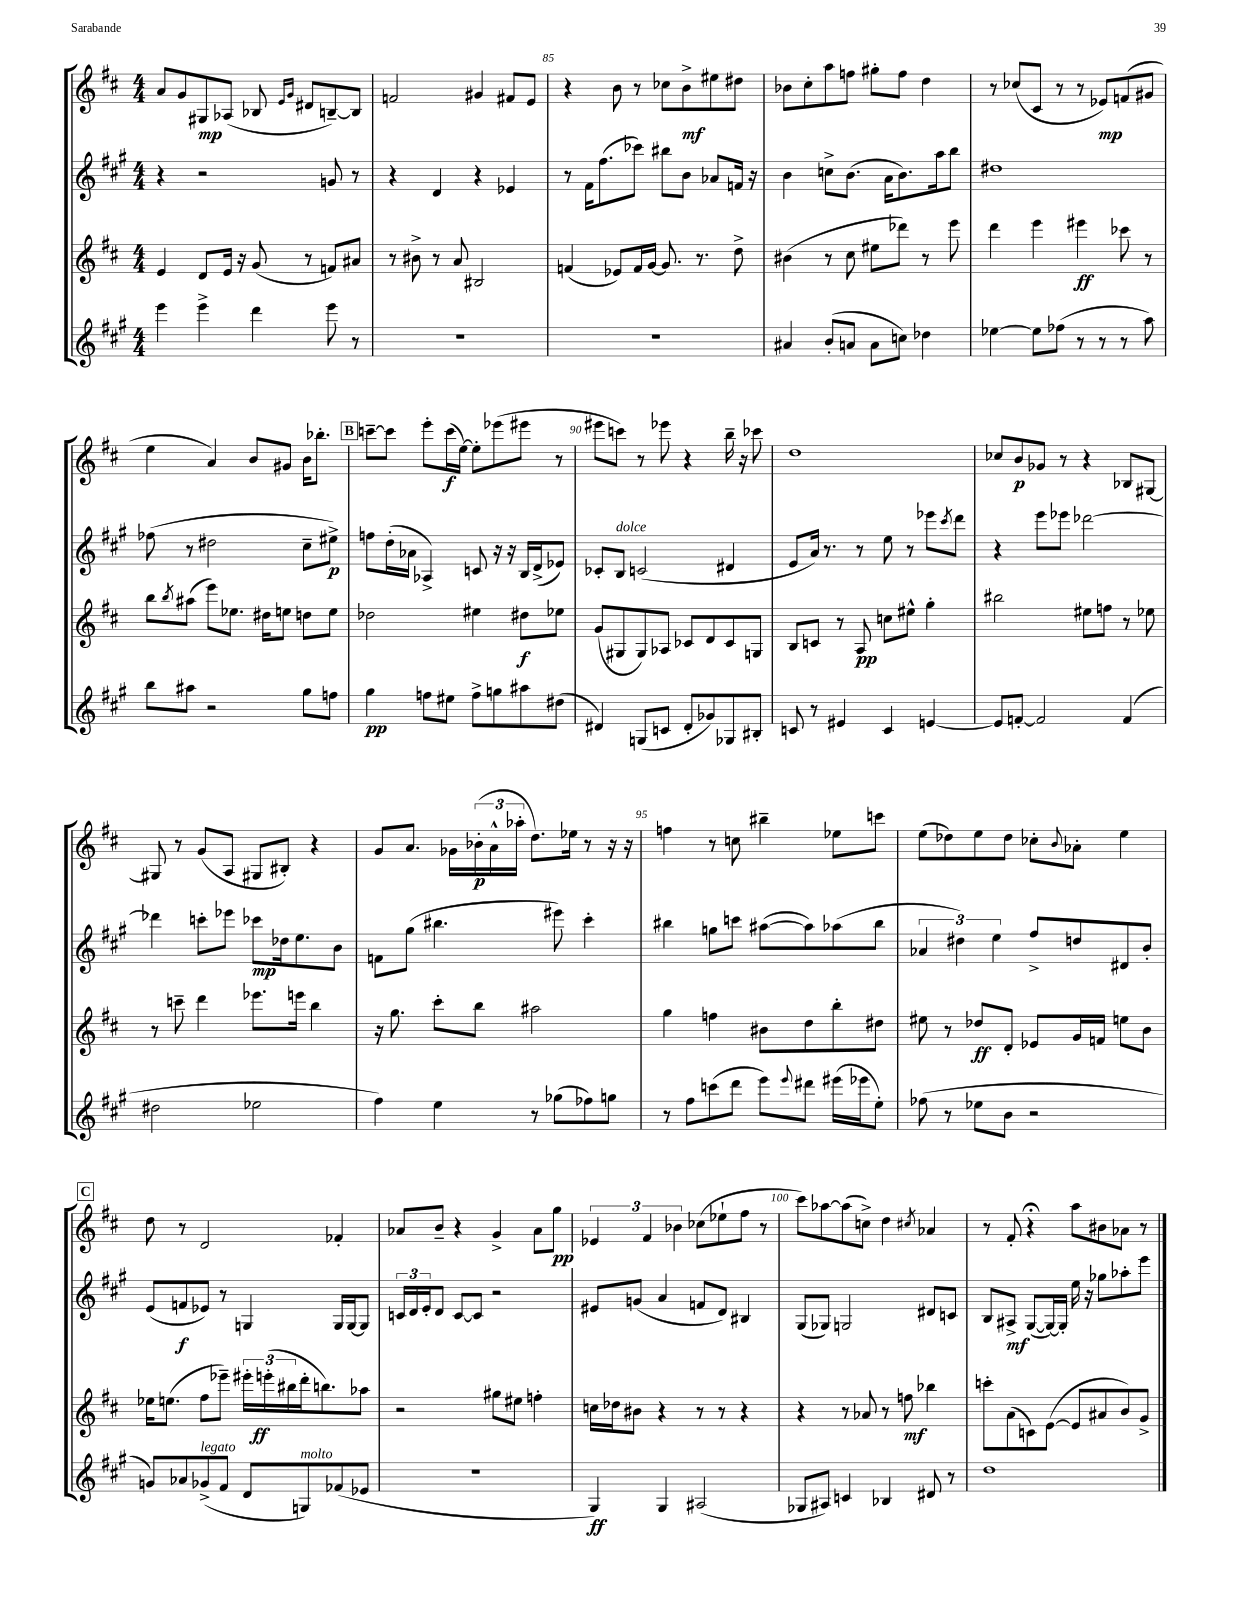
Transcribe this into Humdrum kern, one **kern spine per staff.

**kern	**kern	**kern	**kern
*staff4	*staff3	*staff2	*staff1
*clefG2	*clefG2	*clefG2	*clefG2
*k[f#c#g#]	*k[f#c#]	*k[f#c#g#]	*k[f#c#]
*M4/4	*M4/4	*M4/4	*M4/4
4eee\	4e/	4r	8a/L
.	.	.	8g/
4eee^\	8d/L	2r	8G#/
.	16e/Jk	.	(8A-/J
.	16r	.	.
4ddd\	(8g/	.	8B-/
.	.	.	16qqe/LL
.	.	.	16qqg/JJ
.	8r	.	8d#/L
8eee\	8f/L)	8g/	[8B~/)
8r	8a#/J	8r	8B/]J
=	=	=	=
1r	8r	4r	2f/
.	8b#^\	.	.
.	8r	4d/	.
.	8a/	.	.
.	2B#/	4r	4g#/
.	.	4e-/	8f#/L
.	.	.	8e/J
=	=	=	=
1r	(4f/	8r	4r
.	.	16f#\LK	.
.	.	(8.ff#\	.
.	8e-/L)	.	8b\
.	16f/L	8ccc-\J)	8r
.	[16g/JJ	.	.
.	8.g/]	8bb#\L	8cc-\L
.	.	8b\J	8b^\
.	8.r	.	.
.	.	8a-/L	8ee#\
.	8dd^\	16f/Jk	8dd#\J
.	.	16r	.
=	=	=	=
4a#/	(4b#\	4b\	8b-\L
.	.	.	8cc#'\
(8b'/L	8r	8cc^\L	8aa\
8a/J	8cc#\	(8.b\J	8ff\J
8a\L	8ee#\L	.	8gg#'\L
.	.	16a\LK	.
8cc\J)	8ddd-\J)	8.b\)	8ff\J
4dd-\	8r	.	4dd\
.	.	16aa\k	.
.	8eee\	8bb\J	.
=	=	=	=
[4ee-\	4ddd\	1dd#	8r
.	.	.	(8cc-/L
8ee-\]L	4eee\	.	8c#/J
(8ff-\J	.	.	8r
8r	4eee#\	.	8r
8r	.	.	8e-/L)
8r	8ccc-\	.	(8f/
8aa\)	8r	.	8g#/J
=	=	=	=
8bb\L	8bb\L	(8ff-\	4ee\
.	8qbb/	.	.
8aa#\J	(8aa#\J	8r	.
2r	8eee\L)	2dd#\	4a/)
.	8.ee-\J	.	.
.	.	.	8b/L
.	16dd#\LK	.	.
.	8ee\J	.	8g#/J
8gg#\L	8dd\L	8cc#~\L	16b\LK
.	.	.	8.bb-'\J
8ff\J	8ee\J	8ee#^\J)	.
=	=	=	=
4gg#\	2dd-\	8ff\L	[8ccc~\L
.	.	(16dd'\L	8ccc\]J
.	.	16a-\JJ	.
8ff\L	.	4A-^/)	8eee'\L
8ee#\J	.	.	(16ccc\L
.	.	.	[16ee\JJ)
8ff^\L	4ee#\	8c/	8ee'\]L
8gg\	.	16r	(8eee-\
.	.	16r	.
8aa#\	8dd#\L	16B/LL	8eee#\J
.	.	(16d^/J	.
(8dd#\J	8ee-\J	8e-/J)	8r
=	=	=	=
4d#/)	(8g/L	8c-'/L	8eee#\L
.	8G#/	8B/J	8ccc\J)
(8G/L	8G#/)	(2c/	8r
8c/J	8A-/J	.	8eee-\
8d#'/L	8c-/L	.	4r
8g-/)	8d/	.	.
8G-/	8c-/	4d#/	16bb~\
.	.	.	16r
8B#'/J	8G/J	.	8ccc-\
=	=	=	=
8c/	8B/L	8e/L	1dd
8r	8c/J	16a/Jk)	.
.	.	8.r	.
4e#/	8r	.	.
.	8A/	8r	.
4c/	8cc\L	8ee\	.
.	8ee#^^\J	8r	.
[4e/	4gg'\	8eee-\L	.
.	.	8qccc#/	.
.	.	8ddd\J	.
=	=	=	=
8e/]L	2bb#\	4r	8cc-/L
[8f'/J	.	.	8b/
2f/]	.	8eee\L	8g-/J
.	.	8eee-\J	8r
.	8ee#\L	[2ddd-\	4r
.	8ff\J	.	.
(4f/	8r	.	8B-/L
.	8ee-\	.	[8G#/J
=	=	=	=
2dd#\	8r	4ddd-\]	8G#/]
.	8ccc~\	.	8r
.	4ddd\	8ccc'\L	(8g/L
.	.	8eee-\J	8A/J
2ee-\	8.eee-\L	8ccc-\L	8G#/L
.	.	16dd-\k	8B#'/J)
.	16eee\Jk	8.ee\	.
.	4bb\	.	4r
.	.	8b\J	.
=	=	=	=
4ff#\)	16r	8f\L	8g/L
.	8.gg\	.	.
.	.	(8gg#\J	8.a/J
4ee\	8ccc#'\L	4.bb#\	.
.	.	.	16g-\LL
.	8bb\J	.	(24b-'\
.	.	.	24a^^\
.	.	.	24aa-'\JJ
8r	2aa#\	.	8.dd\L)
(8gg-\L	.	8eee#\)	.
.	.	.	16ee-\Jk
8ff-\)	.	4ccc#'\	8r
8gg\J	.	.	16r
.	.	.	16r
=	=	=	=
8r	4gg\	4bb#\	4ff\
8ff#\L	.	.	.
(8ccc\	4ff\	8gg\L	8r
8ddd\J	.	8ccc\J	8cc\
8eee\L)	8b#\L	([8aa#\L	4bb#~\
8qqeee/	.	.	.
8ddd#\J	8dd\	8aa#\])	.
(16eee#\LL	8bb'\	(8aa-\	8ee-\L
16eee-\J	.	.	.
8ee'\J)	8dd#\J	8bb#\J	8ccc\J
=	=	=	=
(8ff-\	8ee#\	6a-/	(8ee\L
8r	8r	.	8dd-\)
.	.	6dd#\)	.
8ee-\L	8dd-/L	.	8ee\
.	.	6ee\	.
8b\J	8d'/J	.	8dd-\J
2r	8e-/L	8ff#^/L	8cc-'\L
.	.	.	8qqb/
.	16g/L	8dd/	8a-'\J
.	16f/JJ	.	.
.	8ee\L	8d#/	4ee\
.	8b\J	8b'/J	.
=	=	=	=
8g/L)	16ee-\LK	(8e/L	8dd\
.	(8.ee\J	.	.
8a-/	.	8f/	8r
(8g-^/	8ff#\L	8e-/J)	2d/
8f#/J	8eee-~\J)	8r	.
8d/L	24eee#'\LL	4G/	.
.	(24eee'\	.	.
.	24bb#\	.	.
8G/)	16ddd'\J	.	.
.	8.bb\)	.	.
(8f-/	.	16G/LL	4f-'/
.	.	[16G/J	.
8e-/J	8aa-\J	8G/]J	.
=	=	=	=
1r	2r	24c/LL	8a-/L
.	.	24d/	.
.	.	24e'/J	.
.	.	8d/J	8b~/J
.	.	[8c/L	4r
.	.	8c/]J	.
.	8gg#\L	2r	4g^/
.	8ee#\J	.	.
.	4ff'\	.	8a-\L
.	.	.	8gg\J
=	=	=	=
4G#/)	16cc\LL	8e#/L	6e-/
.	16dd-\J	.	.
.	8b#\J	(8g/J	.
.	.	.	6f#/
4G#/	4r	4a/	.
.	.	.	6b-\
(2A#/	8r	8f/L	(8cc-\L
.	8r	8d/J)	8ee-`\
.	4r	4B#/	8ff#\J
.	.	.	8r
=	=	=	=
8G-/L	4r	(8G#/L	8ccc#\L)
8A#/J)	.	8G-/J)	[8aa-\
4c/	8r	2G/	(8aa-\]
.	8a-/	.	8cc^\J)
4B-/	8r	.	4dd\
.	8ff\	.	.
.	.	.	8qcc#/
8d#/	4bb-\	8d#/L	4a-/
8r	.	8c/J	.
=	=	=	=
1dd	8ccc'\L	8B/L	8r
.	(8a\	8A#^/J	8f#'/
.	8c\)	([8G#/L	4r;
.	([8e\J	16G#/_L)	.
.	.	16G#'/]JJ	.
.	8e/]L	16ee\	8aa\L
.	.	16r	.
.	8a#/	8gg-\L	8b#\
.	8b/)	8aa-'\	8a-\J
.	8g^/J	8eee\J	8r
==	==	==	==
*-	*-	*-	*-
